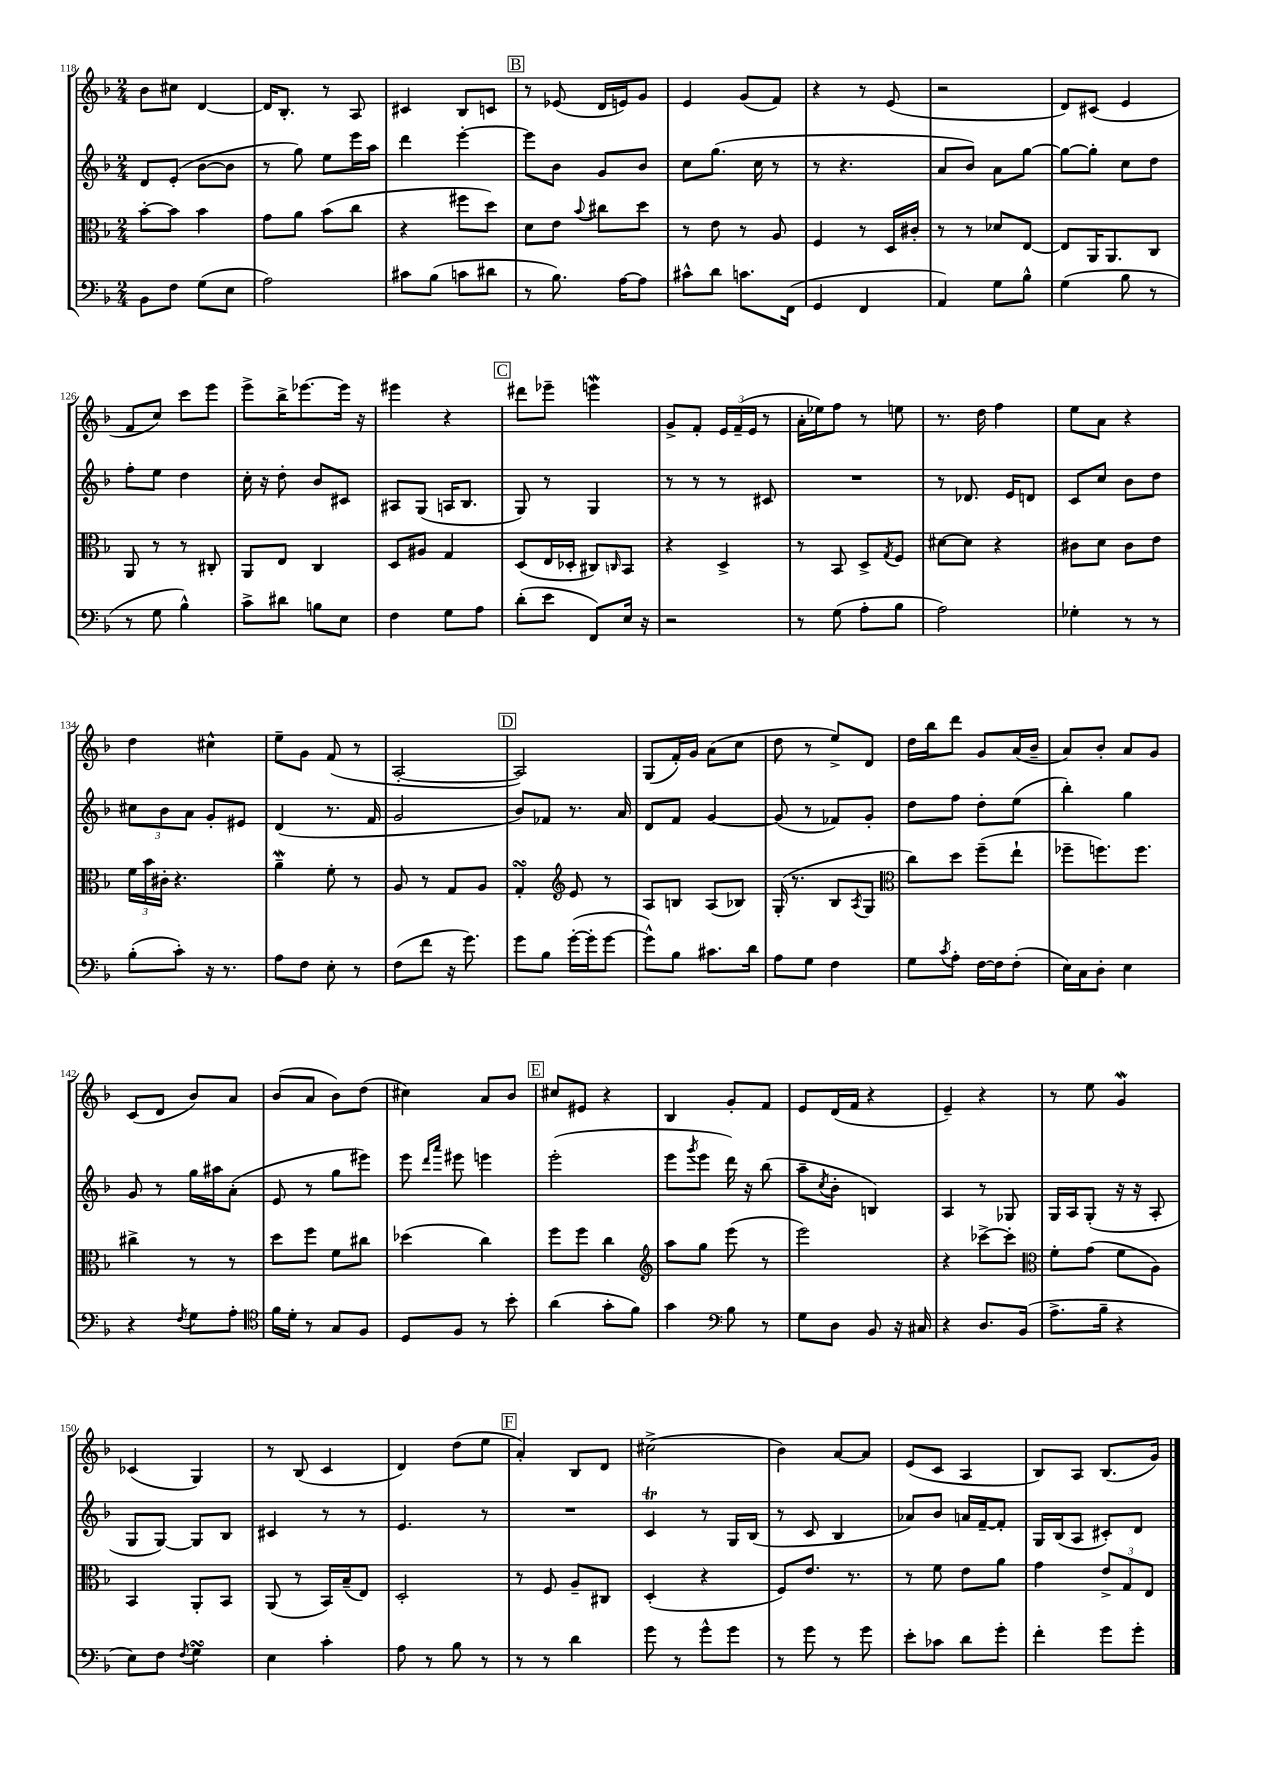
<<
\new StaffGroup <<
\new Staff = "s0" {
    \clef treble \key f \major \numericTimeSignature \time 2/4
    bes'8 cis''8 d'4~ |
    d'16 bes8.-. r8 a8 |
    cis'4 bes8 c'8 |
    \mark \markup { \box "B" } r8 ees'8( d'16 e'16) g'8 |
    e'4 g'8( f'8) |
    r4 r8 e'8( |
    r2 |
    d'8) cis'8( e'4 |
    f'8 c''8) c'''8 e'''8 |
    e'''8-> bes''16-> ees'''8.~ ees'''16 r16 |
    eis'''4 r4 |
    \mark \markup { \box "C" } dis'''8 ees'''8-- e'''4\mordent |
    g'8-> f'8-. \tuplet 3/2 { e'16 f'16--( e'16 } r8 |
    a'16-. ees''16) f''8 r8 e''8 |
    r8. d''16 f''4 |
    e''8 a'8 r4 |
    d''4 cis''4-^ |
    e''8-- g'8 f'8( r8 |
    a2~-. |
    \mark \markup { \box "D" } a2) |
    g8( f'16-.) g'16 a'8( c''8 |
    d''8 r8 e''8->) d'8 |
    d''16 bes''16 d'''8 g'8 a'16( bes'16-- |
    a'8) bes'8-. a'8 g'8 |
    c'8( d'8 bes'8) a'8 |
    bes'8( a'8 bes'8) d''8( |
    cis''4) a'8 bes'8 |
    \mark \markup { \box "E" } cis''8 eis'8 r4 |
    bes4 g'8-. f'8 |
    e'8 d'16( f'16 r4 |
    e'4--) r4 |
    r8 e''8 g'4\mordent |
    ces'4( g4) |
    r8 bes8( c'4 |
    d'4) d''8( e''8 |
    \mark \markup { \box "F" } a'4-.) bes8 d'8 |
    cis''2->( |
    bes'4) a'8~ a'8 |
    e'8( c'8 a4 |
    bes8) a8 bes8.( g'16) \bar "|." |
}
\new Staff = "s1" {
    \clef treble \key f \major \numericTimeSignature \time 2/4
    d'8 e'8-.( bes'8~ bes'8 |
    r8 g''8) e''8 e'''16 a''16 |
    d'''4 e'''4~-. |
    \mark \markup { \box "B" } e'''8 bes'8 g'8 bes'8 |
    c''8 g''8.( c''16 r8 |
    r8 r4. |
    a'8 bes'8) a'8 g''8~ |
    g''8~ g''8-. c''8 d''8 |
    f''8-. e''8 d''4 |
    c''16-. r16 d''8-. bes'8 cis'8 |
    ais8 g8( a16 bes8. |
    \mark \markup { \box "C" } g8) r8 g4 |
    r8 r8 r8 cis'8 |
    R2 |
    r8 des'8. e'16 d'8 |
    c'8 c''8 bes'8 d''8 |
    \tuplet 3/2 { cis''8 bes'8 a'8 } g'8-. eis'8 |
    d'4( r8. f'16 |
    g'2 |
    \mark \markup { \box "D" } bes'8) fes'8 r8. a'16 |
    d'8 f'8 g'4~ |
    g'8( r8 fes'8) g'8-. |
    d''8 f''8 d''8-. e''8( |
    bes''4-.) g''4 |
    g'8 r8 g''16 ais''16 a'8-.( |
    e'8 r8 g''8 eis'''8) |
    e'''8 \grace { d'''16 a'''16 } eis'''8 e'''4 |
    \mark \markup { \box "E" } e'''2-.( |
    e'''8 \acciaccatura { g'''8 } e'''8 d'''16) r16 bes''8( |
    a''8-- \acciaccatura { c''8 } bes'8-. b4) |
    a4 r8 ges8 |
    g16 a16 g8-.( r16 r16 a8-. |
    g8 g8~) g8 bes8 |
    cis'4 r8 r8 |
    e'4. r8 |
    \mark \markup { \box "F" } R2 |
    c'4\trill r8 g16 bes16( |
    r8 c'8 bes4 |
    aes'8) bes'8 a'16 f'16~-- f'8-. |
    g16 bes16( a8 cis'8-.) d'8 \bar "|." |
}
\new Staff = "s2" {
    \clef alto \key f \major \numericTimeSignature \time 2/4
    bes'8~-. bes'8 bes'4 |
    g'8 a'8 bes'8( c''8 |
    r4 fis''8 d''8) |
    \mark \markup { \box "B" } d'8 e'8 \appoggiatura { bes'8 } cis''8 d''8 |
    r8 e'8 r8 a8 |
    f4 r8 d16 cis'16-. |
    r8 r8 des'8 e8~ |
    e8 a,16 a,8. c8 |
    a,8 r8 r8 cis8-. |
    a,8 e8 c4 |
    d8 ais8 g4 |
    \mark \markup { \box "C" } d8( e16 des16-. cis8) \grace { c16 } bes,8 |
    r4 d4-> |
    r8 bes,8 d8-> \acciaccatura { g8 } f8 |
    dis'8~ dis'8 r4 |
    cis'8 d'8 cis'8 e'8 |
    \tuplet 3/2 { f'16 bes'16 cis'16-. } r4. |
    a'4--\mordent f'8-. r8 |
    a8 r8 g8 a8 |
    \mark \markup { \box "D" } g4-.\turn \clef treble e'8 r8 |
    a8 b8 a8( bes8) |
    g16-.( r8. bes8 \acciaccatura { a8 } g8 |
    \clef alto c''8) d''8 f''8--( e''8-! |
    fes''8-- f''8.) f''8. |
    cis''4-> r8 r8 |
    d''8 f''8 f'8 cis''8 |
    des''4( c''4) |
    \mark \markup { \box "E" } f''8 f''8 c''4 |
    \clef treble a''8 g''8 e'''8( r8 |
    e'''2) |
    r4 ces'''8~-> ces'''8-. |
    \clef alto f'8-. g'8( f'8 a8) |
    bes,4 a,8-. bes,8 |
    a,8( r8 bes,16) bes16--( e8) |
    d2-. |
    \mark \markup { \box "F" } r8 f8 a8-- cis8 |
    d4-.( r4 |
    f8) e'8. r8. |
    r8 f'8 e'8 a'8 |
    g'4 \tuplet 3/2 { e'8-> g8 e8 } \bar "|." |
}
\new Staff = "s3" {
    \clef bass \key f \major \numericTimeSignature \time 2/4
    bes,8 f8 g8( e8 |
    a2) |
    cis'8 bes8( c'8 dis'8 |
    \mark \markup { \box "B" } r8 bes8.) a16~ a8 |
    cis'8-^ d'8 c'8. f,16( |
    g,4 f,4 |
    a,4) g8 bes8-^ |
    g4( bes8 r8 |
    r8 g8 bes4-^) |
    c'8-> dis'8 b8 e8 |
    f4 g8 a8 |
    \mark \markup { \box "C" } d'8-.( e'8 f,8) e16 r16 |
    r2 |
    r8 g8( a8-. bes8 |
    a2) |
    ges4-. r8 r8 |
    bes8-.( c'8-.) r16 r8. |
    a8 f8 e8-. r8 |
    f8( f'8 r16 g'8.) |
    \mark \markup { \box "D" } g'8 bes8 g'16~-.( g'16-. g'8~ |
    g'8-^) bes8 cis'8. d'16 |
    a8 g8 f4 |
    g8 \acciaccatura { c'8 } a8-. f16~ f16 f8-.( |
    e16) c16 d8-. e4 |
    r4 \acciaccatura { f8 } g8 a8-. |
    \clef tenor f'16 d'16-. r8 g8 f8 |
    d8 f8 r8 bes'8-. |
    \mark \markup { \box "E" } a'4( g'8-. f'8) |
    g'4 \clef bass bes8 r8 |
    g8 d8 bes,8 r16 cis16 |
    r4 d8. bes,16( |
    a8.-> bes16-- r4 |
    e8) f8 \acciaccatura { f8 } g4\turn |
    e4 c'4-. |
    a8 r8 bes8 r8 |
    \mark \markup { \box "F" } r8 r8 d'4 |
    g'8 r8 g'8-^ g'8 |
    r8 g'8 r8 g'8 |
    e'8-. ces'8 d'8 g'8-. |
    f'4-. g'8 g'8-. \bar "|." |
}
>>
>>
\layout { \context { \Score currentBarNumber = #118 } }
